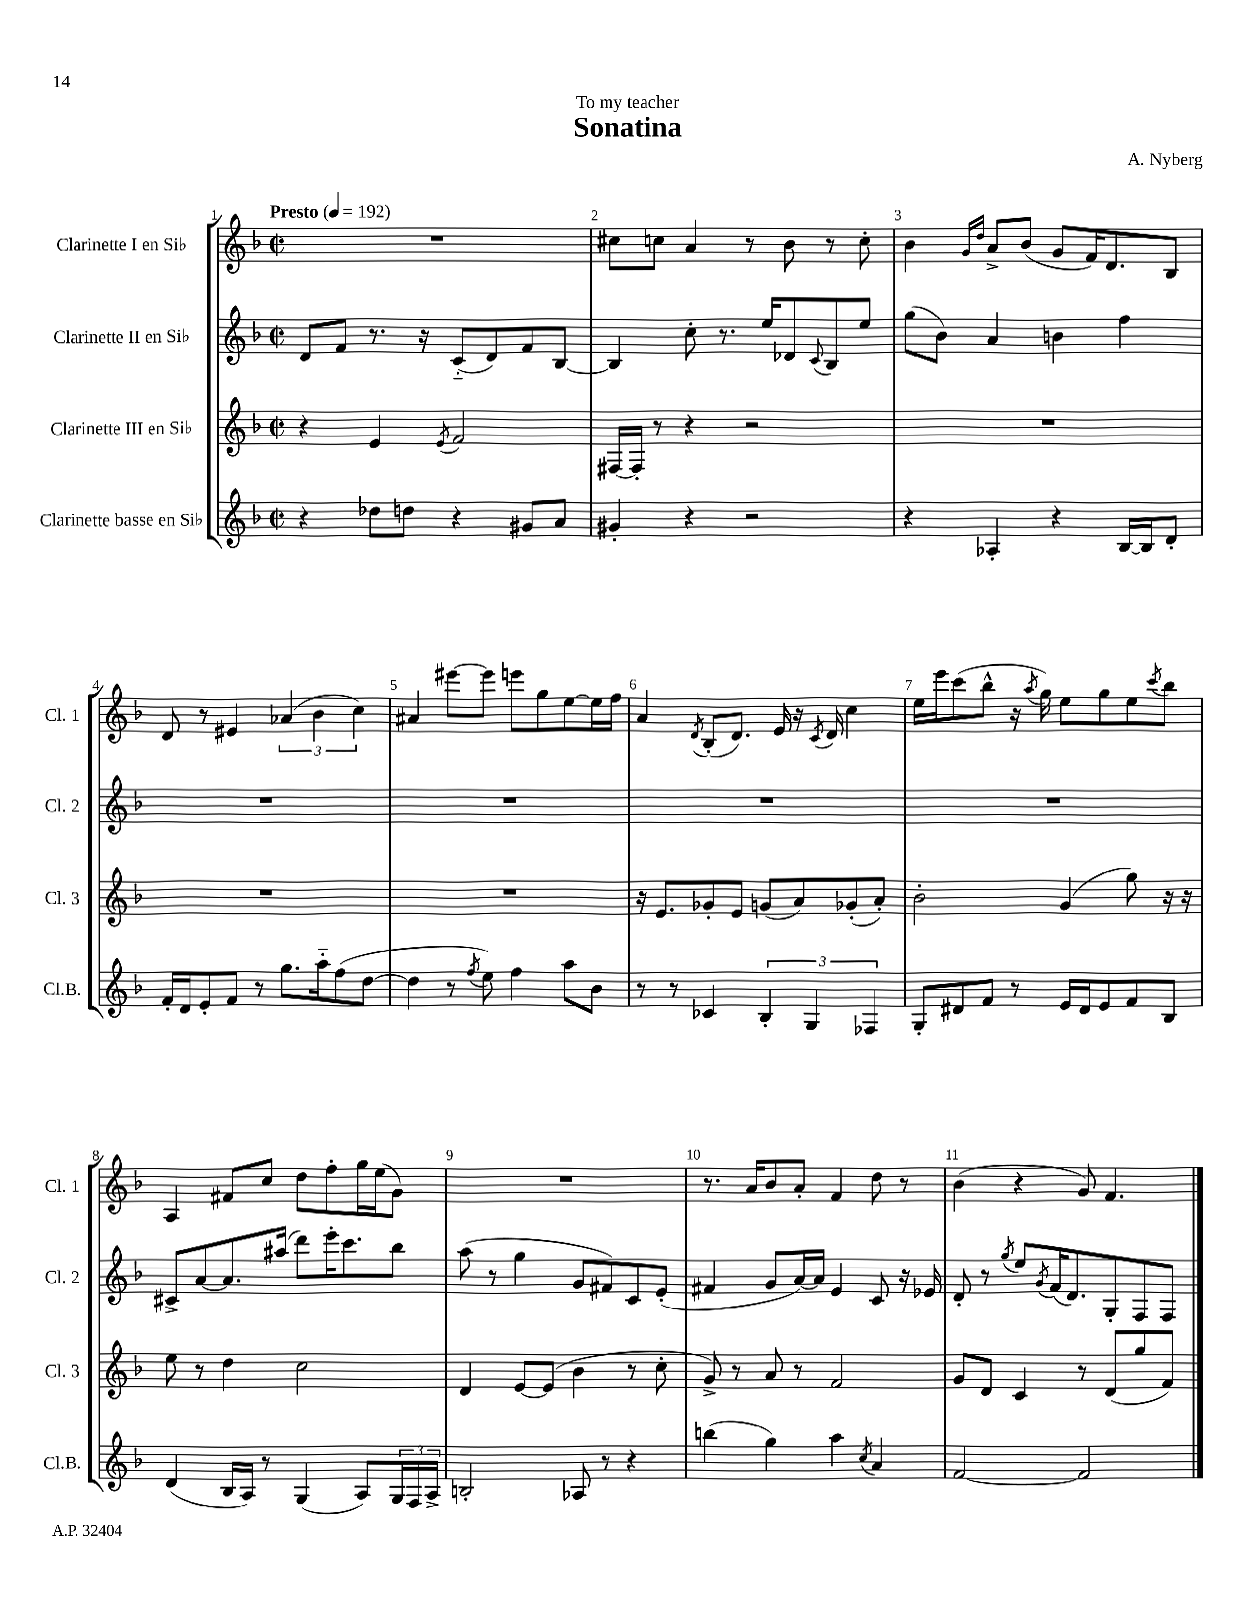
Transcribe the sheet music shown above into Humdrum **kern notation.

**kern	**kern	**kern	**kern
*part4	*part3	*part2	*part1
*staff4	*staff3	*staff2	*staff1
*I"Clarinette basse en Si♭	*I"Clarinette III en Si♭	*I"Clarinette II en Si♭	*I"Clarinette I en Si♭
*I'Cl.B.	*I'Cl. 3	*I'Cl. 2	*I'Cl. 1
*clefG2	*clefG2	*clefG2	*clefG2
*k[b-]	*k[b-]	*k[b-]	*k[b-]
*M2/2	*M2/2	*M2/2	*M2/2
*met(c|)	*met(c|)	*met(c|)	*met(c|)
*MM192	*MM192	*MM192	*MM192
=1	=1	=1	=1
!	!	!	!LO:TX:a:B:t=Presto
4r	4r	8d/L	1r
.	.	8f/J	.
8dd-X\L	4e/	8.r	.
8ddn\J	.	.	.
.	.	16r	.
.	8qe/	.	.
4r	2f/	(8c/L	.
.	.	8d/)	.
8g#X/L	.	8f/	.
8a/J	.	[8B-/J	.
=2	=2	=2	=2
4g#X'/	[16F#X/LL	4B-/]	8cc#X\L
.	16F#'/JJ]	.	.
.	8r	.	8ccn\J
4r	4r	8cc'\	4a/
.	.	8.r	.
2r	2r	.	8r
.	.	16ee/KL	.
.	.	8d-X/	8b-\
.	.	8qqc/	.
.	.	8B-/	8r
.	.	8ee/J	8cc'\
=3	=3	=3	=3
4r	1r	(8gg\L	4b-\
.	.	8b-\J)	.
.	.	.	16qqg/LL
.	.	.	16qqdd/JJ
4A-X'/	.	4a/	8a^/L
.	.	.	(8b-/J
4r	.	4bn\	8g/L
.	.	.	16f/K)
.	.	.	8.d/
[16B-/LL	.	4ff\	.
16B-/J]	.	.	.
8d'/J	.	.	8B-/J
!!LO:LB:g=z
=4	=4	=4	=4
16f'/LL	1r	1r	8d/
16d/J	.	.	.
8e'/	.	.	8r
8f/J	.	.	4e#X/
8r	.	.	.
8.gg\L	.	.	(6a-X/
.	.	.	6b-\
16aa\k	.	.	.
(8ff\	.	.	.
.	.	.	6cc\)
[8dd\J	.	.	.
=5	=5	=5	=5
4dd\]	1r	1r	4a#X/
8r	.	.	[8eee#X\L
8qff/	.	.	.
8ee\)	.	.	8eee#\J]
4ff\	.	.	8eeen\L
.	.	.	8gg\
8aa\L	.	.	[8ee\
8b-\J	.	.	16ee\L]
.	.	.	16ff\JJ
=6	=6	=6	=6
8r	16r	1r	4a/
.	8.e/L	.	.
8r	.	.	.
.	.	.	8qd/
4c-X/	8g-X'/	.	(8B-'/L
.	8e/J	.	8.d/J)
6B-'/	(8gn/L	.	.
.	.	.	16e/
.	8a/)	.	16r
6G/	.	.	.
.	.	.	8qc/
.	.	.	16d/
.	(8g-X'/	.	4cc\
6F-X/	.	.	.
.	8a'/J)	.	.
=7	=7	=7	=7
8G'/L	2b-'\	1r	16ee\LL
.	.	.	16eee\J
8d#X/	.	.	(8ccc\
8f/J	.	.	8bb-^^\J
8r	.	.	16r
.	.	.	8qaa/
.	.	.	16gg\)
16e/LL	(4g/	.	8ee\L
16d#/J	.	.	.
8e/	.	.	8gg\
8f/	8gg\)	.	8ee\
.	.	.	8qccc/
8B-/J	16r	.	8bb-\J
.	16r	.	.
!!LO:LB:g=z
=8	=8	=8	=8
(4d/	8ee\	8c#X^/L	4A/
.	8r	[8a/	.
16B-/LL	4dd\	8.a/]	8f#X/L
16A/JJ)	.	.	.
8r	.	.	8cc/J
.	.	(16aa#X/Jk	.
(4G/	2cc\	8ddd\L)	8dd\L
.	.	16eee'\K	8ff'\
.	.	8.ccc\	.
8A/L)	.	.	16gg\L
.	.	.	(16ee\J
24G/L	.	8bb-\J	8g\J)
24F/	.	.	.
24A^/JJ	.	.	.
=9	=9	=9	=9
2Bn'/	4d/	(8aa\	1r
.	.	8r	.
.	[8e/L	4gg\	.
.	(8e/J]	.	.
8A-X/	4b-\	8g/L	.
8r	.	8f#X/)	.
4r	8r	8c/	.
.	8cc'\	(8e'/J	.
=10	=10	=10	=10
(4bbn\	8g^/)	4f#X/	8.r
.	8r	.	.
.	.	.	16a/KL
4gg\)	8a/	8g/L	8b-/
.	8r	[16a/L)	8a'/J
.	.	16a/JJ]	.
4aa\	2f/	4e/	4f/
8qcc/	.	.	.
4a/	.	8c/	8dd\
.	.	16r	8r
.	.	16e-X/	.
=11	=11	=11	=11
[2f/	8g/L	8d'/	(4b-\
.	8d/J	8r	.
.	.	8qgg/	.
.	4c/	8ee/L	4r
.	.	8qg/	.
.	.	(16f/K	.
.	.	8.d/)	.
2f/]	8r	.	8g/)
.	(8d/L	8G'/	4.f/
.	8gg/	8F/	.
.	8f/J)	8F/J	.
==	==	==	==
*-	*-	*-	*-
